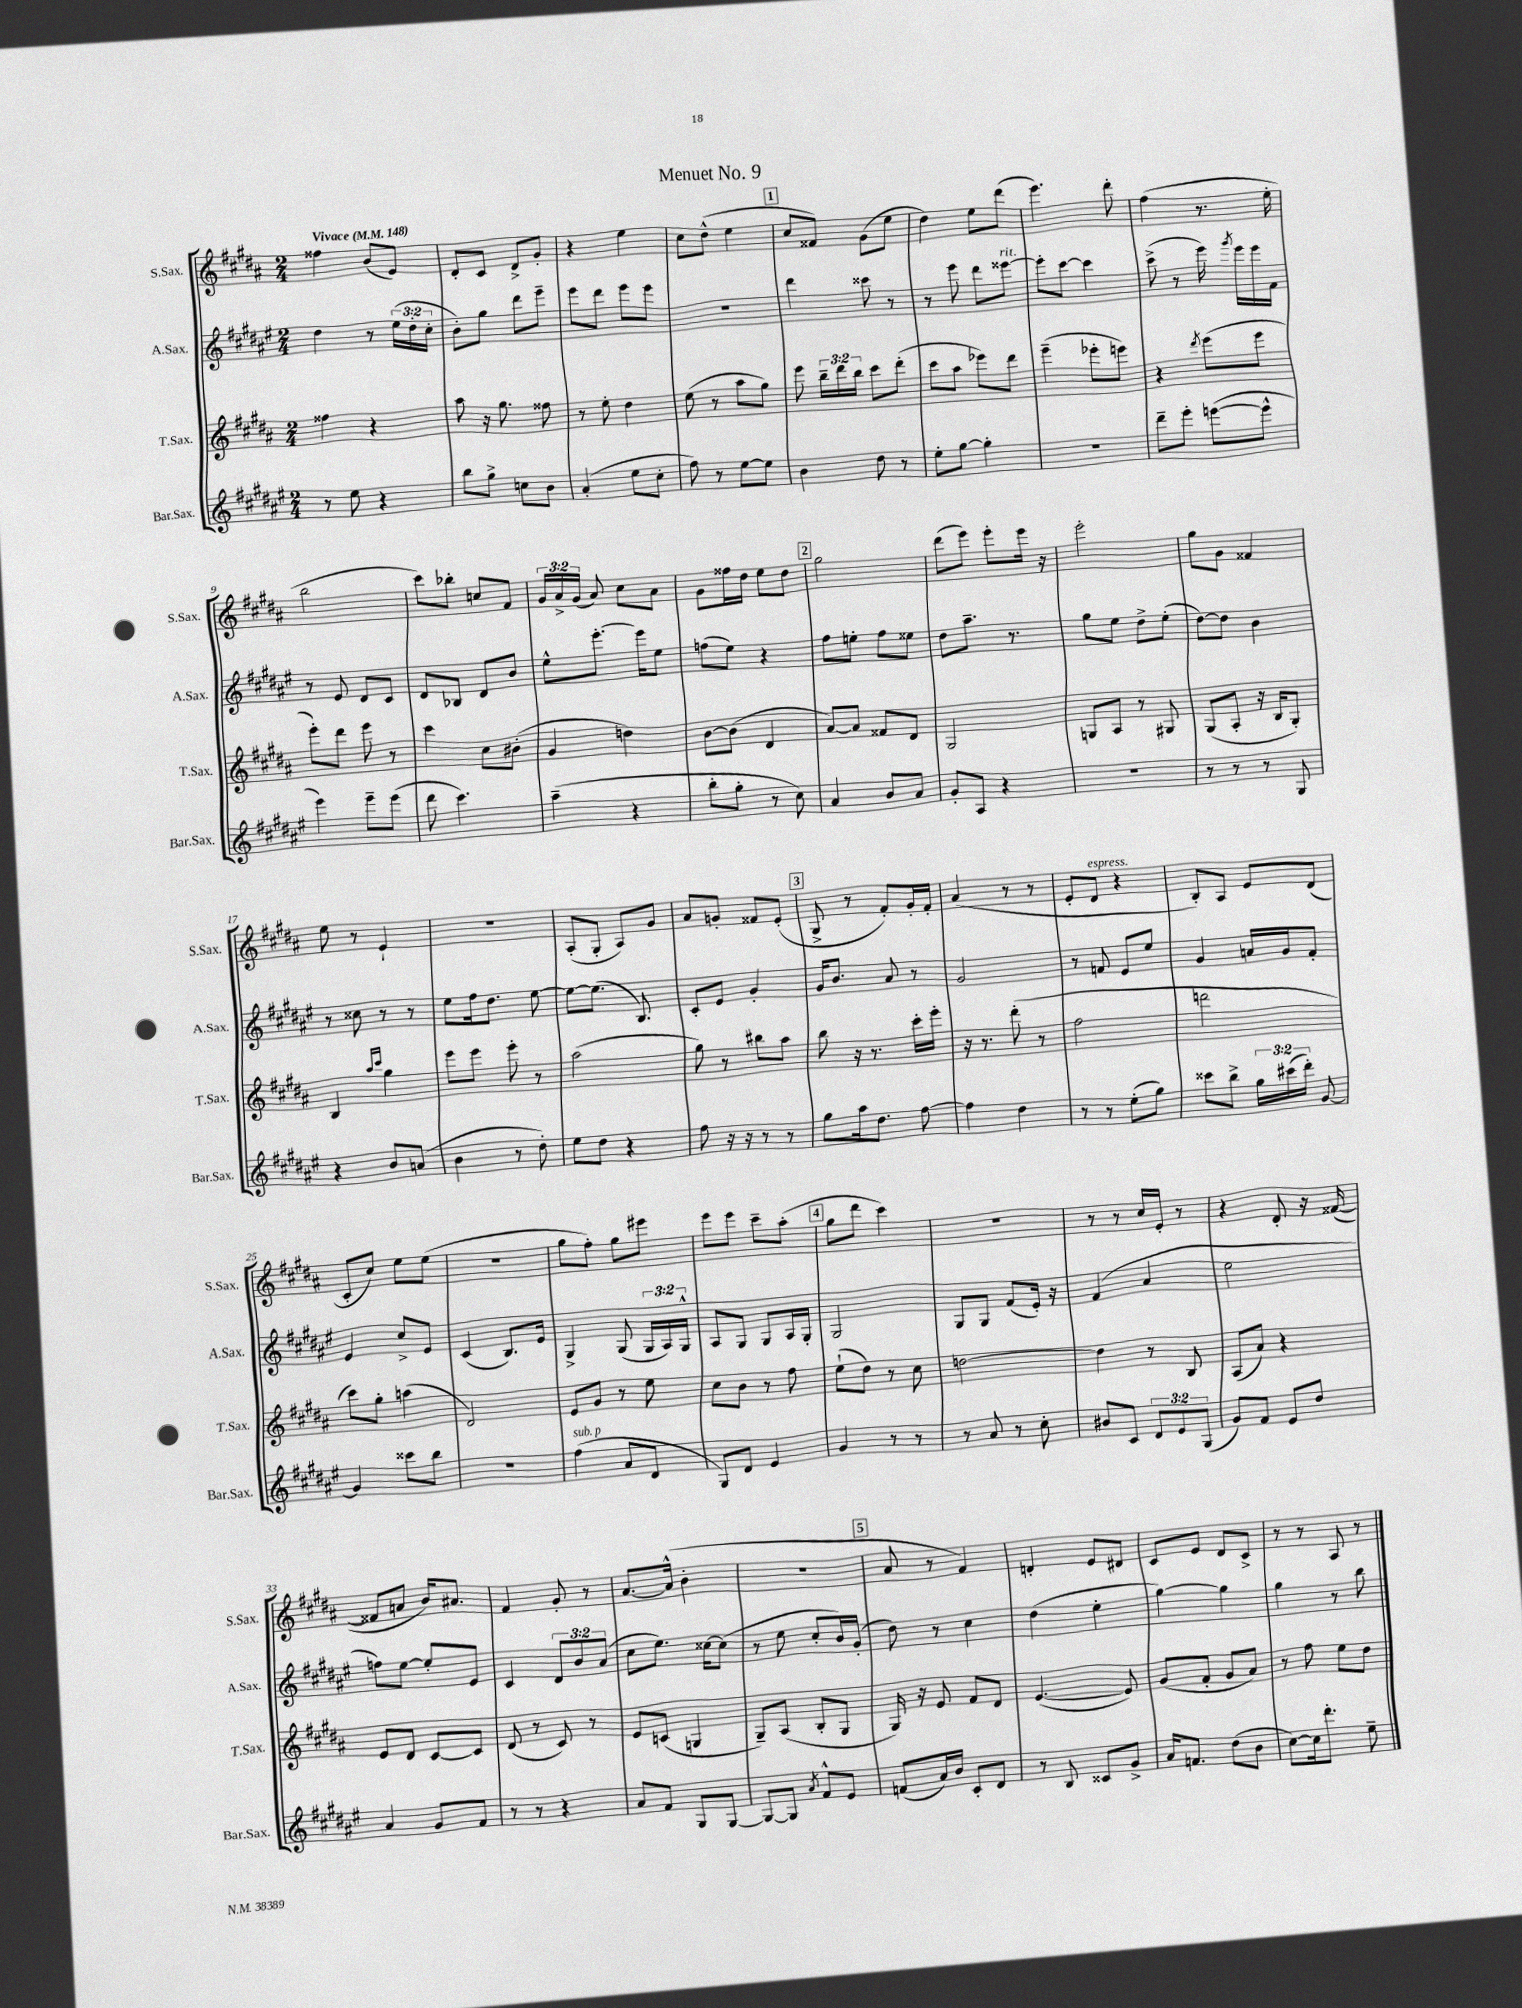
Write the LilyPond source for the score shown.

\header { title = "Menuet No. 9" }
<<
\new StaffGroup <<
\new Staff = "s0" \with { instrumentName = "S.Sax." shortInstrumentName = "S.Sax." } {
    \clef treble \key b \major \numericTimeSignature \time 2/4 \override Staff.TupletNumber.text = #tuplet-number::calc-fraction-text \tempo "Vivace" 4 = 148
    \autoBeamOff fisis''4 b'8[( e'8]) |
    dis'8[-. cis'8] dis'8[-> gis'8]-. |
    r4 e''4 |
    cis''8[ dis''8]-^( e''4 |
    \mark \markup { \box "1" } cis''8[ fisis'8]) gis'8[( e''8] |
    dis''4) e''8[ dis'''8]( |
    e'''4.) dis'''8-. |
    fis''4( r8. e''16-. |
    b''2 |
    cis'''8[) bes''8]-. c''8[ fis'8] |
    \tuplet 3/2 { gis'16[ ais'16-> gis'16]( } ais'8) cis''8[ ais'8] |
    gis'8[ fisis''16 dis''16] e''8[ dis''8] |
    \mark \markup { \box "2" } gis''2 |
    dis'''8[( e'''8]) e'''8[-. e'''16] r16 |
    e'''2-. |
    gis''8[ gis'8] fisis'4 |
    e''8 r8 e'4-! |
    r2 |
    ais8[-.( gis8]-. ais8[) gis'8] |
    ais'8[ g'8]-. fisis'8[ e'8]-.( |
    \mark \markup { \box "3" } gis8-> r8 fis'8[-.) gis'16-. fis'16]-. |
    ais'4( r8 r8 |
    e'8[-. dis'8]^\markup { \italic "espress." } r4 |
    b8[-.) ais8] e'8[ dis'8]( |
    cis'8[-. cis''8]) e''8[ e''8]( |
    R2 |
    gis''8[ fis''8]-.) gis''8[ eis'''8] |
    e'''8[ e'''8] cis'''8[-- ais''8]-.( |
    \mark \markup { \box "4" } gis''8[ dis'''8] cis'''4) |
    R2 |
    r8 r8 cis''16[ e'16]-. r8 |
    r4 dis'8-. r16 fisis'16~( |
    fisis'8[ a'8] b'16[) ais'8.] |
    fis'4 gis'8-. r8 |
    ais'8.[~ ais'16]-^( b'4-. |
    r2 |
    \mark \markup { \box "5" } ais'8 r8 fis'4) |
    d'4-. e'8[ dis'8] |
    cis'8[ e'8] dis'8[ cis'8]-> |
    r8 r8 ais8 r8 \bar "|." |
}
\new Staff = "s1" \with { instrumentName = "A.Sax." shortInstrumentName = "A.Sax." } {
    \clef treble \key fis \major \numericTimeSignature \time 2/4 \override Staff.TupletNumber.text = #tuplet-number::calc-fraction-text
    \autoBeamOff dis''4 r8 \tuplet 3/2 { eis''16[( dis''16-. cis''16]-. } |
    b'8[-.) gis''8] dis'''8[ eis'''8]-- |
    eis'''8[ dis'''8] eis'''8[ eis'''8] |
    R2 |
    \mark \markup { \box "1" } dis'''4 cisis'''8 r8 |
    r8 eis'''8 dis'''8[ eisis'''8]~^\markup { \italic "rit." } |
    eisis'''8[-. cis'''8]~ cis'''4 |
    cis'''8->( r8 eis'''16) \acciaccatura { gis'''8 } eis'''16[ eis'''16 fis'16] |
    r8 eis'8 dis'8[ cis'8] |
    dis'8[ bes8] dis'8[ b'8] |
    eis''8[-^ eis'''8.]~-. eis'''16[ eis''8] |
    f''8[( eis''8]) r4 |
    \mark \markup { \box "2" } fis''8[ e''8]-. fis''8[ eisis''8] |
    dis''8[ ais''8.]-- r8. |
    gis''8[ eis''8] dis''8[-> eis''8]-.( |
    dis''8[~) dis''8] b'4 |
    r8 cisis''8 r8 r8 |
    eis''8[ fis''16 dis''8.] eis''8~ |
    eis''8[~ eis''8.]( b8.) |
    cis'8[-. eis'8] gis'4-. |
    \mark \markup { \box "3" } gis'16[ b'8.] ais'8 r8 |
    gis'2 |
    r8 f'8 eis'8[ eis''8] |
    gis'4 a'16[ gis'16 fis'8]-. |
    eis'4 cis''8[-> eis'8] |
    cis'4( b8.[) eis'16] |
    gis4-> gis8( \tuplet 3/2 { gis16[ ais16) gis16]-^ } |
    ais8[ gis8] gis8[ ais16 gis16]-. |
    \mark \markup { \box "4" } gis2 |
    gis8[ gis8] fis'8[( eis'16]-.) r16 |
    fis'4( ais'4 |
    eis''2 |
    f''8[) eis''8]~ eis''8[-. eis'8] |
    cis'4 \tuplet 3/2 { dis'8[ b'8 ais'8]( } |
    cis''8[ eis''8.]) cisis''16[~ cisis''8]( |
    r8 eis''8 cis''8[-. b'16) gis'16]-.( |
    \mark \markup { \box "5" } dis''8) r8 cis''4 |
    dis''4( eis''4-. |
    gis''4~) gis''4 |
    gis''4 r8 b''8 \bar "|." |
}
\new Staff = "s2" \with { instrumentName = "T.Sax." shortInstrumentName = "T.Sax." } {
    \clef treble \key b \major \numericTimeSignature \time 2/4 \override Staff.TupletNumber.text = #tuplet-number::calc-fraction-text
    \autoBeamOff fisis''4 r4 |
    ais''8 r16 gis''8. fisis''8 |
    r8 e''8-. dis''4 |
    e''8( r8 ais''8[ gis''8]) |
    \mark \markup { \box "1" } e'''8 \tuplet 3/2 { b''16[-- dis'''16 b''16] } cis'''8[ dis'''8]-.( |
    cis'''8[ ais''8] ees'''8[) dis'''8] |
    e'''4--( ees'''8[-. e'''8]) |
    r4 \acciaccatura { dis'''8 } e'''8[( e'''8] |
    e'''8[-.) dis'''8] e'''8 r8 |
    cis'''4 cis''8[ bis'8]-.( |
    gis'4 d''4) |
    b'8[~ b'8]( dis'4 |
    \mark \markup { \box "2" } ais'8[~) ais'8] fisis'8[ dis'8] |
    gis2 |
    g8[ ais8] r8 gis8 |
    gis8[( ais8]-. r16 b16[ gis8]-.) |
    b4 \grace { ais''16[ cis'''16] } gis''4 |
    e'''8[ e'''8] e'''8-. r8 |
    ais''2( |
    gis''8) r8 bis''8[ ais''8] |
    \mark \markup { \box "3" } b''8 r16 r8. cis'''16[-. e'''16]-. |
    r16 r8. dis'''8-.( r8 |
    fis''2 |
    d'''2 |
    cis'''8[) gis''8]-. a''4( |
    dis'2) |
    e'8[ gis'8] r8 e''8 |
    cis''8[ b'8] r8 fis''8 |
    \mark \markup { \box "4" } e''8[-!( dis''8]) r8 cis''8 |
    d''2~ |
    d''4 r8 b8 |
    ais8[( ais'8]) r4 |
    e'8[ dis'8] cis'8[~ cis'8] |
    dis'8( r8 cis'8) r8 |
    e'8[ c'8]( g4 |
    gis8[--) ais8]( b8[-. gis8] |
    \mark \markup { \box "5" } gis16) r16 e'8 fis'8[ dis'8] |
    e'4.~( e'8) |
    gis'8[( fis'8]-. gis'8[ ais'8]) |
    r8 fis''8 e''8[ dis''8] \bar "|." |
}
\new Staff = "s3" \with { instrumentName = "Bar.Sax." shortInstrumentName = "Bar.Sax." } {
    \clef treble \key fis \major \numericTimeSignature \time 2/4 \override Staff.TupletNumber.text = #tuplet-number::calc-fraction-text
    \autoBeamOff r8 eis''8 r4 |
    b''8[ gis''8]-> c''8[ b'8] |
    ais'4-.( eis''8[ cis''8]-. |
    fis''8) r8 eis''8[~ eis''8] |
    \mark \markup { \box "1" } b'4 dis''8 r8 |
    eis''8[-. gis''8]~ gis''4-. |
    r2 |
    dis'''8[-- eis'''8]-. e'''8[~( e'''8]-^ |
    eis'''4) eis'''8[-- eis'''8]( |
    dis'''8 cis'''4.) |
    ais''4--( r4 |
    b''8[-. gis''8]-. r8 cis''8) |
    \mark \markup { \box "2" } ais'4 b'8[ ais'8] |
    gis'8[-. ais8] r4 |
    r2 |
    r8 r8 r8 gis8 |
    r4 b'8[ a'8]( |
    b'4 r8 dis''8-.) |
    eis''8[ dis''8] r4 |
    fis''8 r16 r16 r8 r8 |
    \mark \markup { \box "3" } gis''8[ ais''16 dis''8.] fis''8~ |
    fis''4 dis''4 |
    r8 r8 eis''8[-.( gis''8]) |
    cisis'''8[ b''8]-> \tuplet 3/2 { gis''16[ cis'''16( dis'''16]-.) } gis'8~ |
    gis'4 cisis'''8[ b''8] |
    R2 |
    fis''4^\markup { \italic "sub. p" }( ais'8[ dis'8] |
    gis8[) dis'8] eis'4 |
    \mark \markup { \box "4" } gis'4 r8 r8 |
    r8 ais'8 r8 cis''8-. |
    bis'8[ cis'8] \tuplet 3/2 { dis'8[ eis'8 gis8]( } |
    gis'8[) fis'8] eis'8[ dis''8] |
    ais'4 gis'8[ fis'8] |
    r8 r8 r4 |
    ais'8[ fis'8] gis8[ gis8]~ |
    gis8[~ gis8] \acciaccatura { ais'8 } fis'8[-^ eis'8] |
    \mark \markup { \box "5" } f'8[( ais'16) b'16] cis'8[-. dis'8] |
    r8 b8 cisis'8[ gis'8]-> |
    ais'16[ f'8.] dis''8[( b'8] |
    cis''8[~) cis''16 dis'''8.]-. eis''8-- \bar "|." |
}
>>
>>
